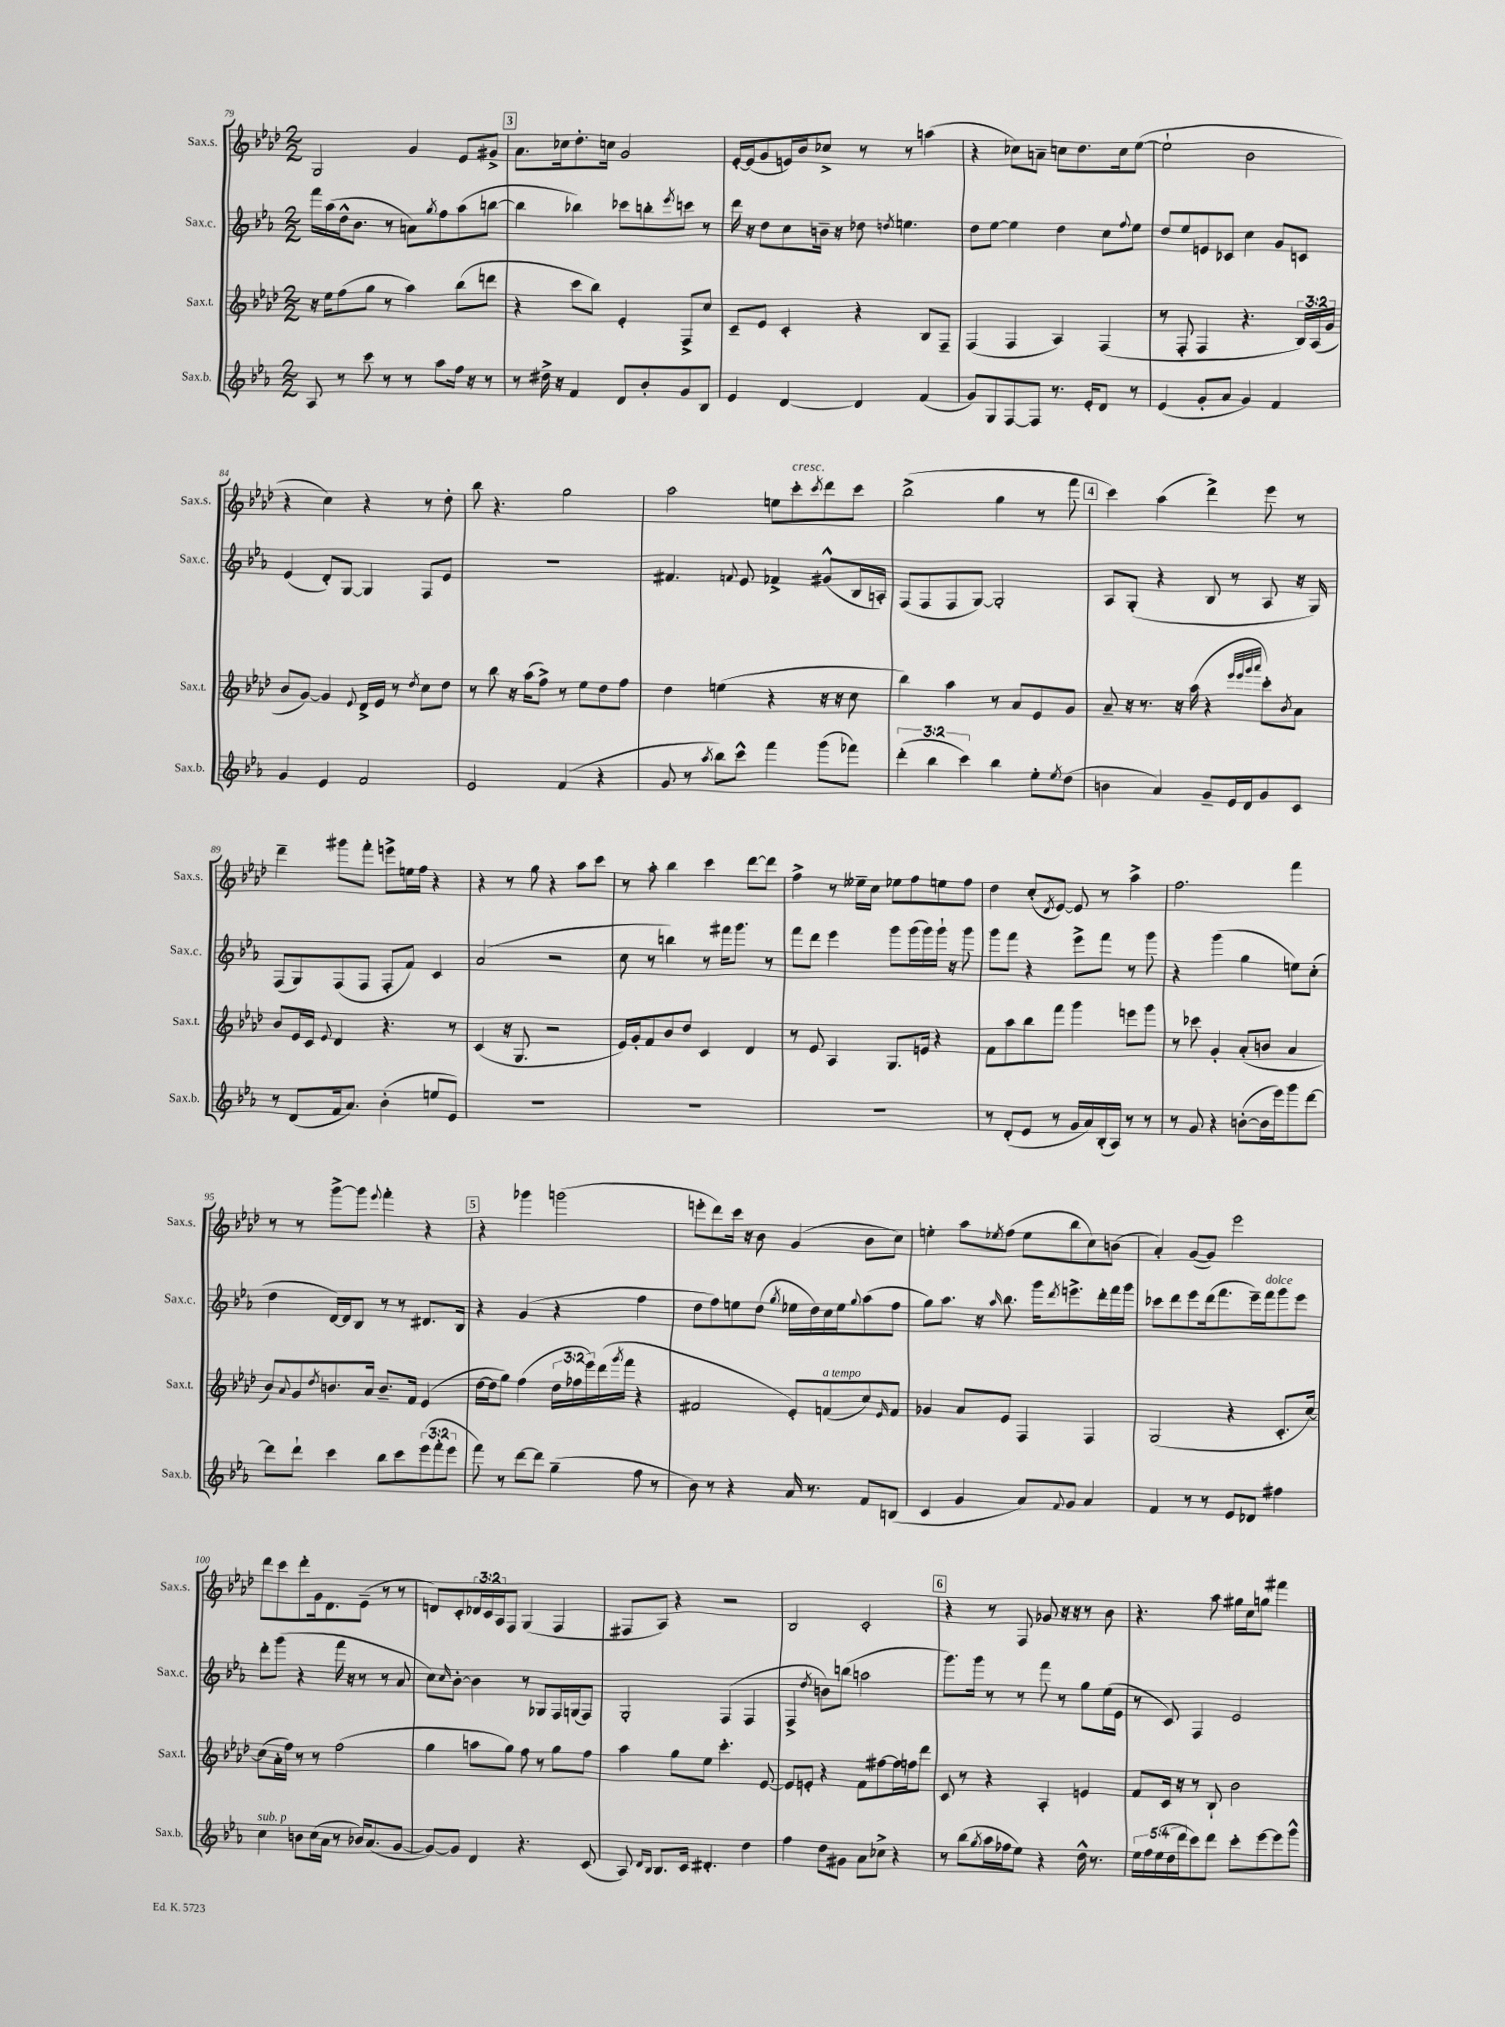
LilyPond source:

<<
\new StaffGroup <<
\new Staff = "s0" \with { instrumentName = "Sax.s." shortInstrumentName = "Sax.s." } {
    \clef treble \key aes \major \numericTimeSignature \time 2/2 \override Staff.TupletNumber.text = #tuplet-number::calc-fraction-text
    g2 g'4 ees'8 gis'8-> |
    \mark \markup { \box "3" } aes'8. ces''16 des''8.-. c''16 g'2 |
    ees'16~-. ees'16( g'8 e'16) bes'16 ces''8-> r8 r8 a''4( |
    r4 ces''8) a'8-- c''8 des''8. c''16 ees''8~( |
    ees''2-! bes'2 |
    r4 c''4) r4 r8 des''8-. |
    bes''8 r4. g''2 |
    aes''2 e''8 c'''8-.^\markup { \italic "cresc." } \acciaccatura { c'''8 } des'''8 c'''8 |
    bes''2->( g''4 r8 f'''8 |
    \mark \markup { \box "4" } c'''4) aes''4( des'''4->) ees'''8 r8 |
    des'''4-- gis'''8 f'''8-. e'''8-> e''16 f''16 r4 |
    r4 r8 g''8 r4 aes''8 c'''8 |
    r8 aes''8-. bes''4 c'''4 des'''8~ des'''8 |
    f''4-> r8 eeses''16-- c''16 ees''8 f''8 e''8 f''8 |
    des''4 c''8-.( \acciaccatura { des'8 } ees'8~) ees'8 r8 aes''4-> |
    f''2. f'''4 |
    r8 r8 g'''8~-> g'''8 \appoggiatura { ees'''8 } f'''4-. r4 |
    \mark \markup { \box "5" } r4 ges'''4 g'''2( |
    e'''8-. des'''8) c'''16 r16 bes'8 g'4( bes'8 c''8) |
    e''4-. aes''8 \acciaccatura { ees''8 } f''8( ees''8 bes''8 c''8) b'8( |
    aes'4-.) g'8~( g'8) ees'''2 |
    des'''8 c'''8 des'''8-. g'16 des'8. ees'8--( r8 r8 |
    d'8) c'8-. \tuplet 3/2 { des'16 c'16 aes16 } f8 g4( f4 |
    fis8 aes8) r4 r2 |
    bes2 c'2-. |
    \mark \markup { \box "6" } r4 r8 f8 ges'8 r16 r16 r8 bes'8 |
    r4. aes''8 gis''16 c''16 g''8 fis'''4 \bar "|." |
}
\new Staff = "s1" \with { instrumentName = "Sax.c." shortInstrumentName = "Sax.c." } {
    \clef treble \key ees \major \numericTimeSignature \time 2/2
    f'''16 aes''16( d''16-^ bes'8. r8 a'8) \acciaccatura { g''8 } f''8 aes''8( b''8~ |
    \mark \markup { \box "3" } b''4 bes''4) ces'''8 b''8-. \acciaccatura { ees'''8 } c'''8 r8 |
    d'''16 r16 d''8 c''8 b'16-- r16 des''8 \acciaccatura { d''8 } e''4. |
    d''8 ees''8~ ees''4 d''4 c''8 \appoggiatura { f''8 } ees''8 |
    d''8 ees''8 e'8 ces'8 c''4 g'8 c'8 |
    ees'4( d'8-.) g8~ g4 f8 ees'8 |
    R1 |
    fis'4. \appoggiatura { f'8 } ees'8 fes'4-> gis'8-^( bes16 a16-.) |
    f8( f8 f8 g8~) g2-. |
    \mark \markup { \box "4" } aes8 g8-.( r4 bes8 r8 aes8 r16 g16) |
    f8( g8) f8( f8 f8-. f'8) c'4 |
    aes'2( r2 |
    c''8 r8 b''4) r8 fis'''16 g'''8. r8 |
    f'''8 d'''8 ees'''4 g'''8 g'''16( g'''16) g'''16-! r16 g'''8 |
    g'''8 f'''8 r4 ees'''8-> f'''8 r8 g'''8 |
    r4 g'''4( g''4 e''8) c''8-.( |
    d''4 d'16~) d'16 bes8 r8 r8 dis'8. bes16 |
    \mark \markup { \box "5" } r4 g'4( r4 f''4 |
    d''8 f''8) e''8 d''8( \acciaccatura { g''8 } ees''16 d''16) c''16 ees''16 \appoggiatura { g''8 } aes''8( f''8 |
    g''8) aes''8. r16 \grace { aes''16 } bes''8. g'''16 \acciaccatura { d'''8 } e'''8.-> d'''16-. f'''16 g'''16 |
    ces'''8 d'''8 ees'''8 d'''16( f'''8. ees'''16--) f'''16^\markup { \italic "dolce" } g'''8 ees'''8 |
    d'''8-. g'''8( r4 f'''16 r16 r8 r8 aes'8 |
    c''8) \grace { c''16 } bes'8~-. bes'4 r8 ges8 f16 g16( f8) |
    g2-. f4( f4 |
    f4-> \acciaccatura { d''8 } b'8) b''8( a''2 |
    \mark \markup { \box "6" } g'''8.) g'''16 r8 r8 f'''8 r8 g''8 ees''16( ees'16 |
    r8 c'8) f4 ees'2 \bar "|." |
}
\new Staff = "s2" \with { instrumentName = "Sax.t." shortInstrumentName = "Sax.t." } {
    \clef treble \key aes \major \numericTimeSignature \time 2/2 \override Staff.TupletNumber.text = #tuplet-number::calc-fraction-text
    r16 ees''16 f''8( g''8 r8 aes''4) bes''8( d'''8 |
    \mark \markup { \box "3" } r4 c'''8 bes''8) ees'4-. f8-> c''8 |
    c'8-- ees'8 c'4-. r4 bes8 f8-- |
    f4( f4 aes4) f4( |
    r8 f8-. f4 r4. \tuplet 3/2 { bes16) aes16( g'16 } |
    bes'8 g'8~) g'4 \appoggiatura { ees'8 } des'16-> ees'16 r8 \acciaccatura { des''8 } c''8 des''8 |
    r8 bes''8 r16 aes''16( f''8->) r8 ees''8 des''8 f''8 |
    des''4 e''4( r4 r16 r16 c''8 |
    bes''4) aes''4 r8 aes'8 ees'8 g'8 |
    \mark \markup { \box "4" } aes'8-- r16 r8. r16 aes''16( r4 \grace { ees'''32 ees'''32 g'''32 aes'''32 } c'''8-.) \acciaccatura { bes'8 } aes'8 |
    bes'8 ees'16 c'16 \appoggiatura { ees'8 } des'4 r4. r8 |
    c'4( r16 g8. r2 |
    ees'16) g'16-. f'8 bes'8 des''8 c'4 des'4 |
    r8 ees'8 aes4 g8. e'16 r4 |
    f'8 aes''8 bes''8 f'''8 g'''4 e'''8 g'''8 |
    r8 ces'''8 g'4-. aes'8-.( b'8 aes'4 |
    bes'8) \appoggiatura { aes'8 } g'8 \acciaccatura { des''8 } b'8. aes'16 b'8.-- f'16 ees'4( |
    \mark \markup { \box "5" } des''16~ des''16 g''8) f''4( \tuplet 3/2 { des''16 fes''16 ees'''16) } des'''16( \acciaccatura { g'''8 } f'''16 r4 |
    fis'2 ees'8-.) f'8^\markup { \italic "a tempo" }( c''8) \grace { ees'16 } f'8 |
    ges'4 aes'8 ees'8 f4 f4 |
    g2( r4 c'8.-. c''16~) |
    c''8( aes'16-. f''16) r8 r8 f''2( |
    g''4 a''8 g''8) f''8 r8 g''8 f''8 |
    aes''4 g''8 ees''8 c'''4.-. ees'8~ |
    ees'8 e'8-. r4 f'8 fis''8~ fis''16 f''16 des'''8 |
    \mark \markup { \box "6" } c'8 r8 r4 aes4-. e'4 |
    f'8 c'16 r16 r8 bes8-! bes'2 \bar "|." |
}
\new Staff = "s3" \with { instrumentName = "Sax.b." shortInstrumentName = "Sax.b." } {
    \clef treble \key ees \major \numericTimeSignature \time 2/2 \override Staff.TupletNumber.text = #tuplet-number::calc-fraction-text
    aes8 r8 c'''8 r8 r8 aes''8 f''16 r16 r8 |
    \mark \markup { \box "3" } r8 dis''16-> r16 f'4 d'8 bes'8-. g'8 bes8 |
    ees'4 d'4~ d'4 f'4( |
    g'8) g8 f8~ f8 r8. ees'16-. d'8 r8 |
    ees'4( g'8-. aes'8 g'4) f'4 |
    g'4 ees'4 f'2 |
    ees'2 f'4( r4 |
    g'8 r8 \acciaccatura { aes''8 } bes''8) c'''8-^ f'''4 g'''8( fes'''8) |
    \tuplet 3/2 { d'''4-.( bes''4 c'''4) } bes''4 ees''8-. \acciaccatura { ees''8 } d''8( |
    \mark \markup { \box "4" } b'4 aes'4) g'8-- ees'16 d'16 g'8 c'8 |
    r8 d'8( f'16 aes'8.) bes'4-.( e''8 ees'8) |
    R1 |
    R1 |
    R1 |
    r8 d'8-.( ees'8 r8 g'16 aes'16) bes16-.( aes16) r8 r8 |
    r8 g'8 r4 b'8~-.( b'16 ees'''16) g'''8 d'''8~ |
    d'''8 d'''8-! c'''4 bes''8 c'''8 \tuplet 3/2 { ees'''8( f'''8-. ees'''8 } |
    \mark \markup { \box "5" } f'''8) r8 d'''8~ d'''8 g''4--( f''8 r8 |
    bes'8) r8 r4 aes'16 r8. f'8 b8( |
    c'4 g'4 aes'8) \appoggiatura { f'8 } g'8 aes'4 |
    f'4 r8 r8 ees'8 des'8 fis''4 |
    c''4^\markup { \italic "sub. p" } b'8 c''16( aes'16 r8 bes'16) aes'8.( g'8~ |
    g'8~) g'8 d'4 r4. c'8( |
    aes8) \grace { d'16 bes16 } bes8. c'16 dis'4.-. d''4 |
    f''4 d''8 gis'8 aes'8 ces''8-> r4 |
    \mark \markup { \box "6" } r8 bes''8( \acciaccatura { g''8 } aes''16 fes''16 ees''8) r4 d''16-^ r8. |
    \tuplet 5/4 { ees''16 f''16 ees''16( d''16 d'''16 } c'''8) d'''8 c'''8-. ees'''8~ ees'''8 g'''8-^ \bar "|." |
}
>>
>>
\layout { \context { \Score currentBarNumber = #79 } }
